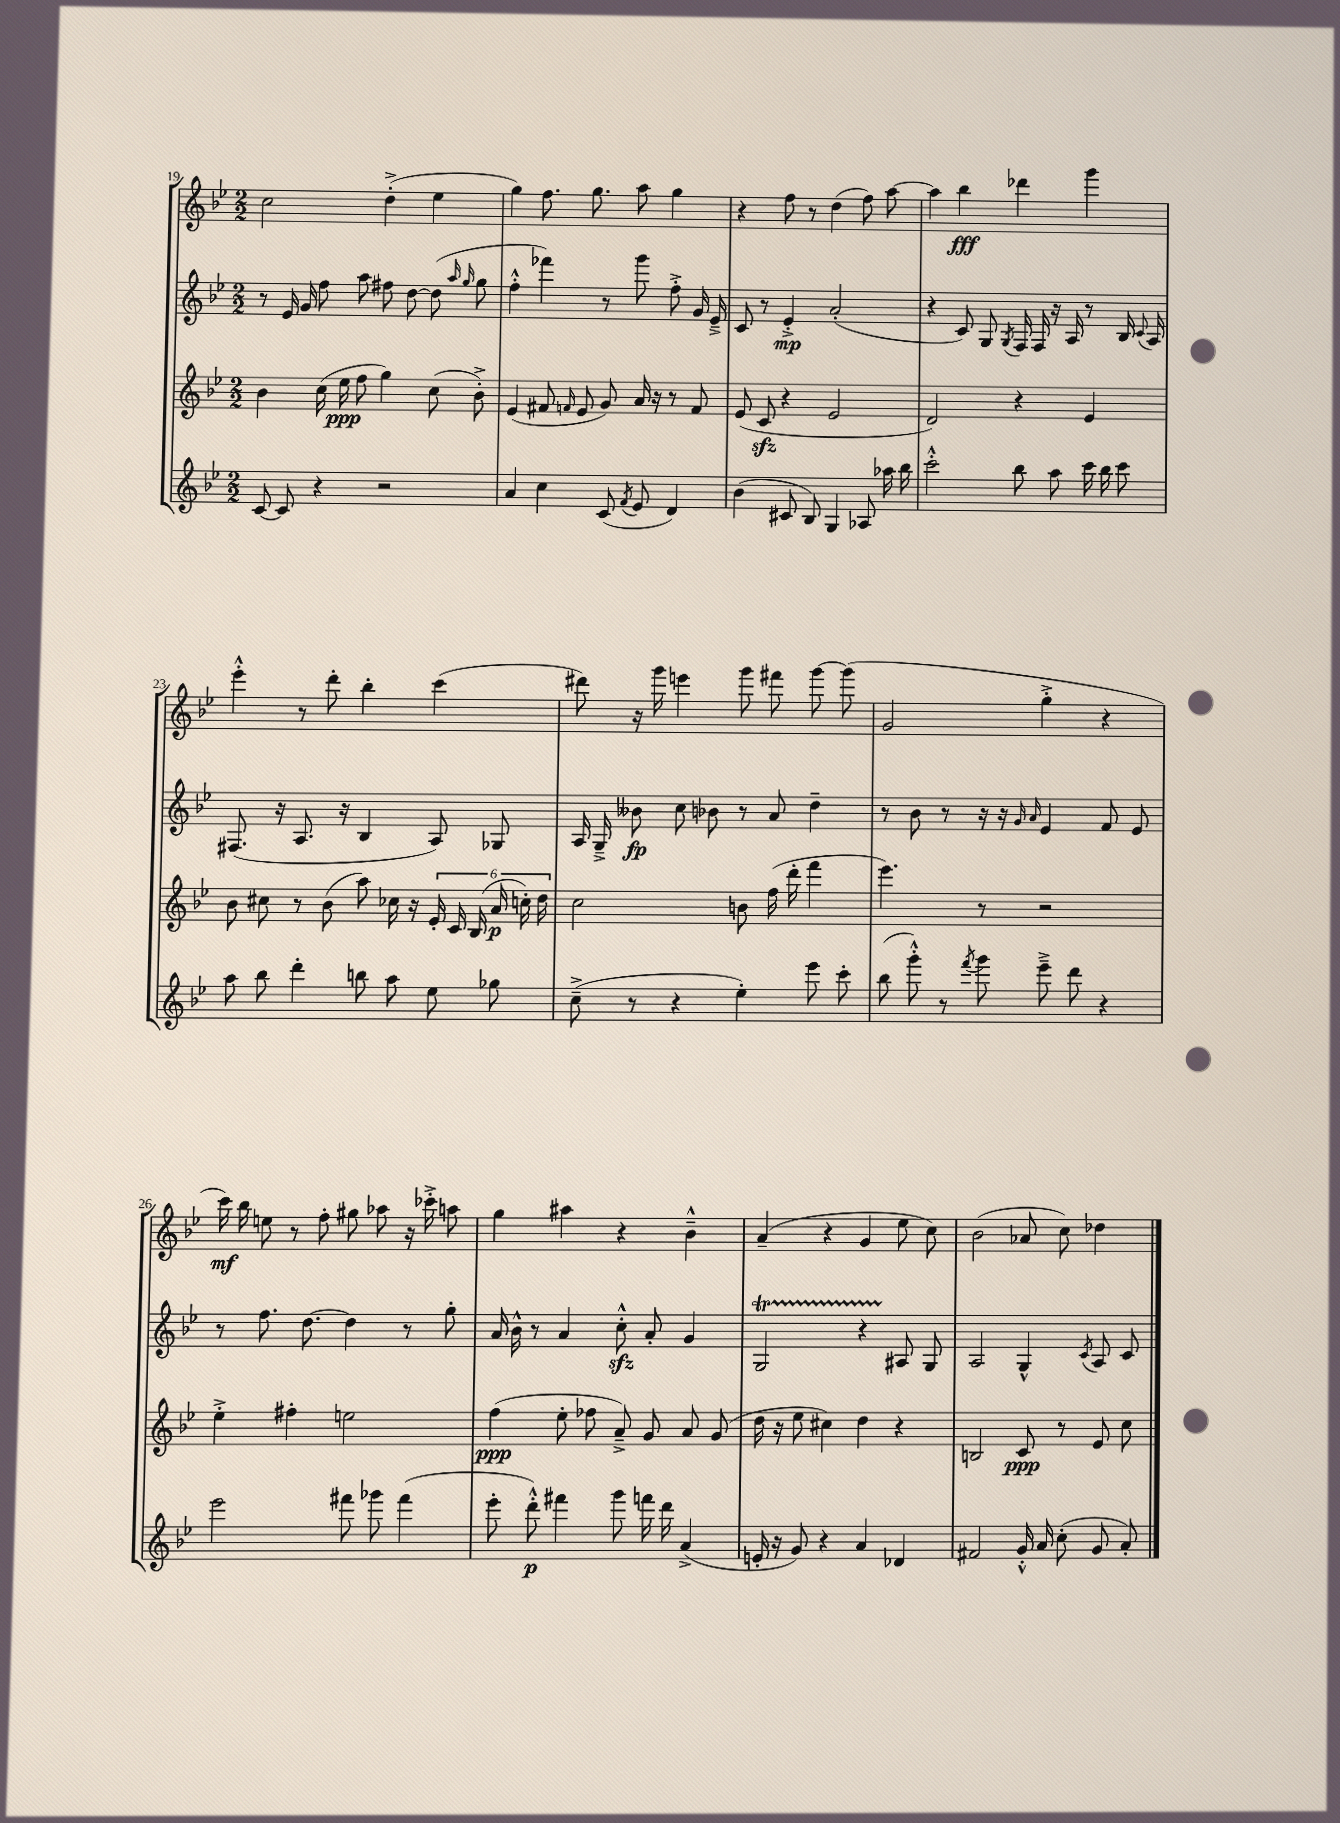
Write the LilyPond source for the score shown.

<<
\new StaffGroup <<
\new Staff = "s0" {
    \clef treble \key bes \major \numericTimeSignature \time 2/2
    \autoBeamOff c''2 d''4-.->( ees''4 |
    g''4) f''8. g''8. a''8 g''4 |
    r4 f''8 r8 d''4( f''8) a''8~ |
    a''4 bes''4\fff des'''4 g'''4 |
    ees'''4-.-^ r8 d'''8-. bes''4-. c'''4( |
    dis'''8) r16 g'''16 e'''4 g'''8 fis'''8 g'''8~ g'''8( |
    g'2 g''4-.-> r4 |
    c'''16\mf) bes''16 e''8 r8 f''8-. gis''8 aes''8 r16 ces'''16-.-> a''8 |
    g''4 ais''4 r4 bes'4---^ |
    a'4--( r4 g'4 ees''8 c''8) |
    bes'2( aes'8 c''8) des''4 \bar "|." |
}
\new Staff = "s1" {
    \clef treble \key bes \major \numericTimeSignature \time 2/2
    \autoBeamOff r8 ees'16 g'16 f''8 a''8 fis''8 d''8~ d''8( \grace { a''16 g''16 } g''8 |
    f''4-.-^ fes'''4) r8 g'''8 f''8-.-> g'16 ees'16---> |
    c'8 r8 ees'4-.->\mp a'2-.( |
    r4 c'8) g8 \acciaccatura { g8 } f16 f16 r16 a16 r8 bes16 \appoggiatura { c'8 } a16 |
    fis8.( r16 a8. r16 bes4 a8) ges8 |
    a16 g16---> beses'8\fp c''8 bes'8 r8 a'8 d''4-- |
    r8 bes'8 r8 r16 r16 \grace { g'16 a'16 } ees'4 f'8 ees'8 |
    r8 f''8. d''8.~ d''4 r8 g''8-. |
    a'16 bes'16-^ r8 a'4 c''8-.-^\sfz a'8-. g'4 |
    g2\startTrillSpan r4 ais8\stopTrillSpan g8 |
    a2 g4-^ \acciaccatura { c'8 } a8 c'8 \bar "|." |
}
\new Staff = "s2" {
    \clef treble \key bes \major \numericTimeSignature \time 2/2
    \autoBeamOff bes'4 c''16( ees''16\ppp f''8 g''4) c''8( bes'8-.->) |
    ees'4( fis'8 \grace { f'16 } ees'8 g'8) a'16 r16 r8 f'8 |
    ees'8( c'8\sfz r4 ees'2 |
    d'2) r4 ees'4 |
    bes'8 cis''8 r8 bes'8( a''8) ces''16 r16 \tuplet 6/4 { ees'16-. c'16 bes16( a'16\p c''16-.) d''16 } |
    c''2 b'8 f''16( d'''16-. f'''4 |
    ees'''4.) r8 r2 |
    ees''4-.-> fis''4-. e''2 |
    f''4\ppp( ees''8-. fes''8 a'8--->) g'8 a'8 g'8( |
    d''16 r16 ees''8 cis''4) d''4 r4 |
    b2 c'8\ppp r8 ees'8 c''8 \bar "|." |
}
\new Staff = "s3" {
    \clef treble \key bes \major \numericTimeSignature \time 2/2
    \autoBeamOff c'8~ c'8 r4 r2 |
    a'4 c''4 c'8( \acciaccatura { f'8 } ees'8 d'4) |
    bes'4( cis'8 bes8) g4 aes8 aes''16 bes''16 |
    c'''2-.-^ bes''8 a''8 c'''16 bes''16 c'''8 |
    a''8 bes''8 d'''4-. b''8 a''8 ees''8 ges''8 |
    c''8--->( r8 r4 ees''4-.) ees'''8 c'''8-. |
    bes''8( g'''8-.-^) r8 \acciaccatura { f'''8 } g'''8 ees'''8---> d'''8 r4 |
    ees'''2 fis'''8 ges'''8 fis'''4( |
    ees'''8-. d'''8-.-^\p) fis'''4 g'''8 f'''16 d'''16 a'4->( |
    e'16-. r16 g'8) r4 a'4 des'4 |
    fis'2 g'16-.-^ a'16 c''8-.( g'8 a'8-.) \bar "|." |
}
>>
>>
\layout { \context { \Score currentBarNumber = #19 } }
